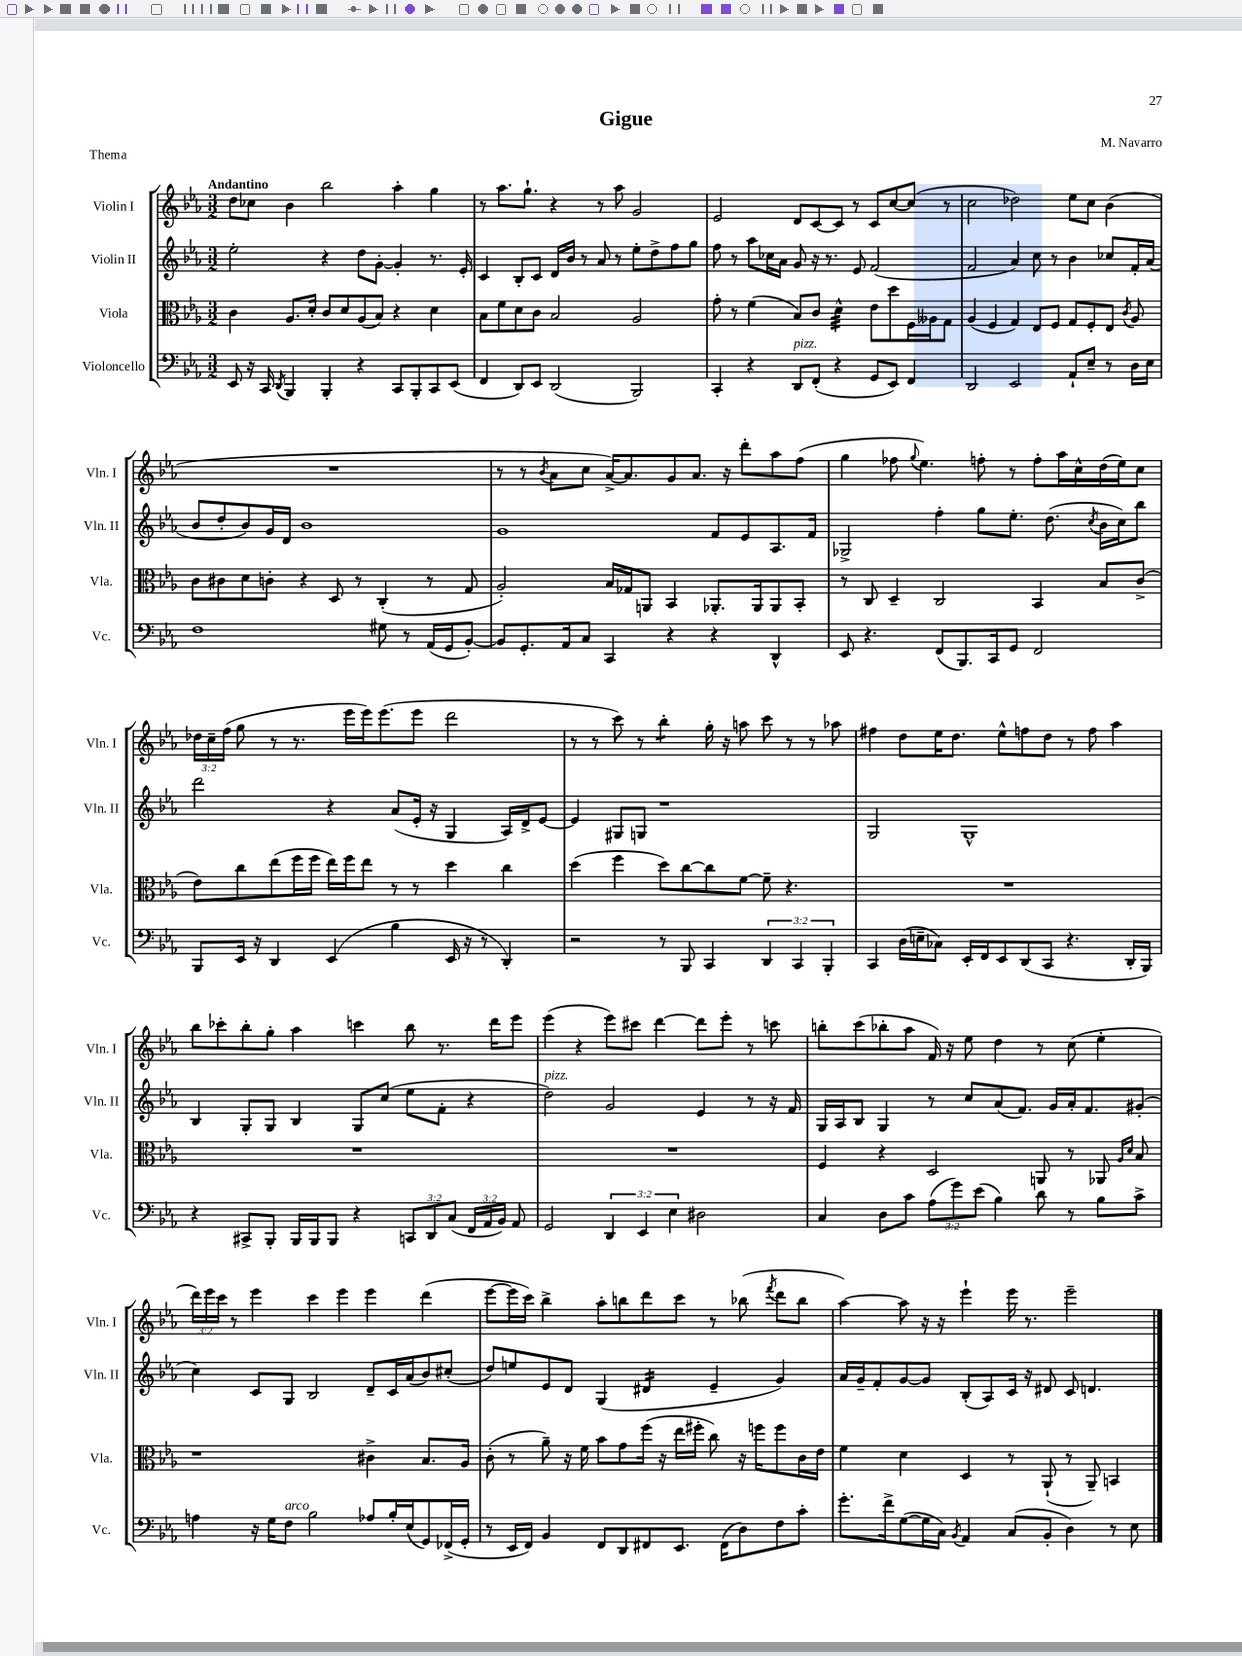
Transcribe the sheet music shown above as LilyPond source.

\header { title = "Gigue" composer = "M. Navarro" piece = "Thema" }
<<
\new StaffGroup <<
\new Staff = "s0" \with { instrumentName = "Violin I" shortInstrumentName = "Vln. I" } {
    \clef treble \key ees \major \numericTimeSignature \time 3/2 \override Staff.TupletNumber.text = #tuplet-number::calc-fraction-text \tempo "Andantino"
    \autoBeamOff d''8[ ces''8] bes'4 bes''2 aes''4-. g''4 |
    r8 aes''8.[ g''8.]-! r4 r8 aes''8 g'2 |
    ees'2 d'8[ c'8~ c'8] r8 c'8[ c''8~ c''8]( r8 |
    c''2 des''2) ees''8[ c''8] bes'4( |
    R1. |
    r8 r8 \acciaccatura { bes'8 } aes'8[ c''8] aes'16[~->) aes'8. g'8 aes'8.] r16 d'''8[-. aes''8 f''8]( |
    g''4 fes''8 \appoggiatura { g''8 } ees''4.) f''8-. r8 f''8[-. aes''16 c''16-^ d''16( ees''16) c''8] |
    \tuplet 3/2 { des''16[ c''16-- f''16]( } g''8 r8 r8. ees'''16[ ees'''16) ees'''8.( ees'''8] d'''2 |
    r8 r8 c'''8) r8 bes''4:8-. g''16-. r16 a''8 c'''8 r8 r8 aes''8 |
    fis''4 d''8[ ees''16 d''8.] ees''8[-^ f''8 d''8] r8 f''8 aes''4 |
    bes''8[ ces'''8-. bes''8-. g''8]-. aes''4 c'''4 bes''8 r8. d'''16[ ees'''8] |
    ees'''4( r4 ees'''8[) cis'''8] d'''4~ d'''8[ ees'''8]-. r8 c'''8 |
    b''8[-. c'''8( bes''8-. aes''8] f'16) r16 ees''8 d''4 r8 c''8( ees''4-. |
    \tuplet 3/2 { d'''16[) ees'''16 c'''16] } r8 ees'''4 c'''4 ees'''4 ees'''4 d'''4( |
    ees'''8[~ ees'''16 c'''16]) bes''4-> aes''8[-. b''8 d'''8 c'''8] r8 bes''8( \acciaccatura { f'''8 } d'''8[ bes''8] |
    aes''4~) aes''8 r16 r16 ees'''4-! ees'''16 r8. ees'''2-- \bar "|." |
}
\new Staff = "s1" \with { instrumentName = "Violin II" shortInstrumentName = "Vln. II" } {
    \clef treble \key ees \major \numericTimeSignature \time 3/2
    \autoBeamOff ees''2-. r4 d''8[ g'8]~-. g'4-. r8. ees'16-. |
    c'4 bes8[-. c'8] d'16[ bes'16] r8 aes'8 r8 ees''8[-. d''8-> f''8 g''8] |
    f''8 r8 aes''8[ ces''16 aes'16] g'8 r16 r8. ees'8 f'2( |
    f'2 aes'4) c''8 r8 bes'4 ces''8[ f'16-. aes'16]( |
    bes'8[ d''8-. bes'8) g'16 d'16] bes'1 |
    g'1 f'8[ ees'8 aes8. f'16] |
    ges2-> f''4-. g''8[ ees''8.]-. d''8.( \acciaccatura { c''8 } bes'16[ c''16) bes''8] |
    d'''2 r4 aes'8[( ees'16]-. r16 g4 aes16[) d'16-> ees'8]~ |
    ees'4 gis8[ g8] r1 |
    g2 g1-^ |
    bes4 g8[-. g8] bes4 g8[ c''8]( ees''8[ f'8]-. r4 |
    d''2^\markup { \italic "pizz." }) g'2 ees'4 r8 r16 f'16 |
    g16[ aes16 bes8] g4 r8 c''8[ aes'8( f'8.]) g'16[ aes'16-. f'8. gis'8]-.( |
    c''4) c'8[ g8] bes2 d'8[-- c'16 aes'16( bes'8) cis''8]-.( |
    d''8[) e''8 ees'8 d'8] g4( dis'4:16 ees'4-- g'4) |
    aes'16[ g'16-- f'8-. g'8~ g'8] bes8[-.( aes8) c'16] r16 dis'8 c'8 d'4. \bar "|." |
}
\new Staff = "s2" \with { instrumentName = "Viola" shortInstrumentName = "Vla." } {
    \clef alto \key ees \major \numericTimeSignature \time 3/2
    \autoBeamOff c'4 aes8.[ d'16]-. c'8[ d'8 aes8( bes8]) r4 d'4 |
    bes8[ f'8 d'8 c'8] bes2 aes2 |
    g'8-. r8 f'4( bes8[) c'8] d'4:32-^ ees'8[ d''8 f16 aeses16 g8] |
    aes4( f4 g4) ees8[ f8] g8[ f8-. ees8] \acciaccatura { c'8 } aes8 |
    c'8[ cis'8 d'8 c'8]-. r4 d8 r8 c4-.( r8 g8 |
    aes2-.) bes16[ ges16 a,8] bes,4 aes,8.[-. aes,16 aes,8 bes,8]-. |
    r8 c8 d4-- c2 bes,4 bes8[ c'8]->( |
    ees'8[) c''8 ees''8( f''16 f''16] ees''16[) f''16 ees''8] r8 r8 d''4 c''4 |
    d''4( f''4 d''8[) c''8~ c''8 f'8]~ f'8-- r4. |
    R1. |
    R1. |
    R1. |
    f4 r4 d2 a,8 r8 aes,8 \grace { aes16[ d'16] } bes8 |
    r1 cis'4-> bes8.[ aes16] |
    c'8-.( r8 aes'8--) r16 f'16 bes'8[ g'8 f''16]( r16 ees''16[ fis''16]-. c''8) r16 f''16[ f''8 c'16 ees'16] |
    f'4 d'4 d4 r8 aes,8-!( r8 aes,8--) b,4 \bar "|." |
}
\new Staff = "s3" \with { instrumentName = "Violoncello" shortInstrumentName = "Vc." } {
    \clef bass \key ees \major \numericTimeSignature \time 3/2 \override Staff.TupletNumber.text = #tuplet-number::calc-fraction-text
    \autoBeamOff ees,8 r16 c,16 \acciaccatura { d,8 } bes,,4 bes,,4-. r4 c,8[ bes,,8-. c,8 ees,8]( |
    f,4 d,8[) ees,8] d,2( bes,,2) |
    c,4-. r4 d,8[^\markup { \italic "pizz." } f,8]-.( r4 g,8[ ees,8]) f,4 |
    d,2 ees,2 aes,8[-! ees8]-- r8 d16[ ees16] |
    f1 gis8 r8 aes,16[( g,16 bes,8]~-.) |
    bes,8[ g,8.-. aes,16 c8] c,4 r4 r4 d,4-^ |
    ees,8 r4. f,8[( bes,,8.) c,16 g,8] f,2 |
    bes,,8[ ees,16] r16 d,4 ees,4( bes4 ees,16 r16 r8 d,4-.) |
    r2 r8 bes,,8 c,4 \tuplet 3/2 { d,4 c,4 bes,,4-. } |
    c,4 d16[( e16-- ces8]) ees,16[-. f,16 ees,8 d,8( c,8] r4. d,16[-. bes,,16]) |
    r4 cis,8[-> bes,,8]-. bes,,16[ bes,,16 bes,,8] r4 \tuplet 3/2 { c,8[ d,8 c8]( } \tuplet 3/2 { f,16[ aes,16 bes,16]) } aes,8 |
    g,2 \tuplet 3/2 { d,4 ees,4 ees4 } dis2 |
    c4 d8[ c'8] \tuplet 3/2 { aes8[( g'8) ees'8]( } bes4) d'8 r8 bes8[ c'8]-> |
    a4 r16 g16[ f8]^\markup { \italic "arco" } bes2 aes8[ bes16-. ees16( g,8) fes,16->( g,16]-. |
    r8 ees,16[ f,16]) bes,4 f,8[ d,8 fis,8 ees,8.] fis,16[( d8) f8 c'8]-. |
    g'8.[-. f'16-> g8~( g16 c16]) \acciaccatura { bes,8 } aes,4 c8[( bes,8]-. d4) r8 ees8 \bar "|." |
}
>>
>>
\layout { \context { \Score \remove "Bar_number_engraver" } }
